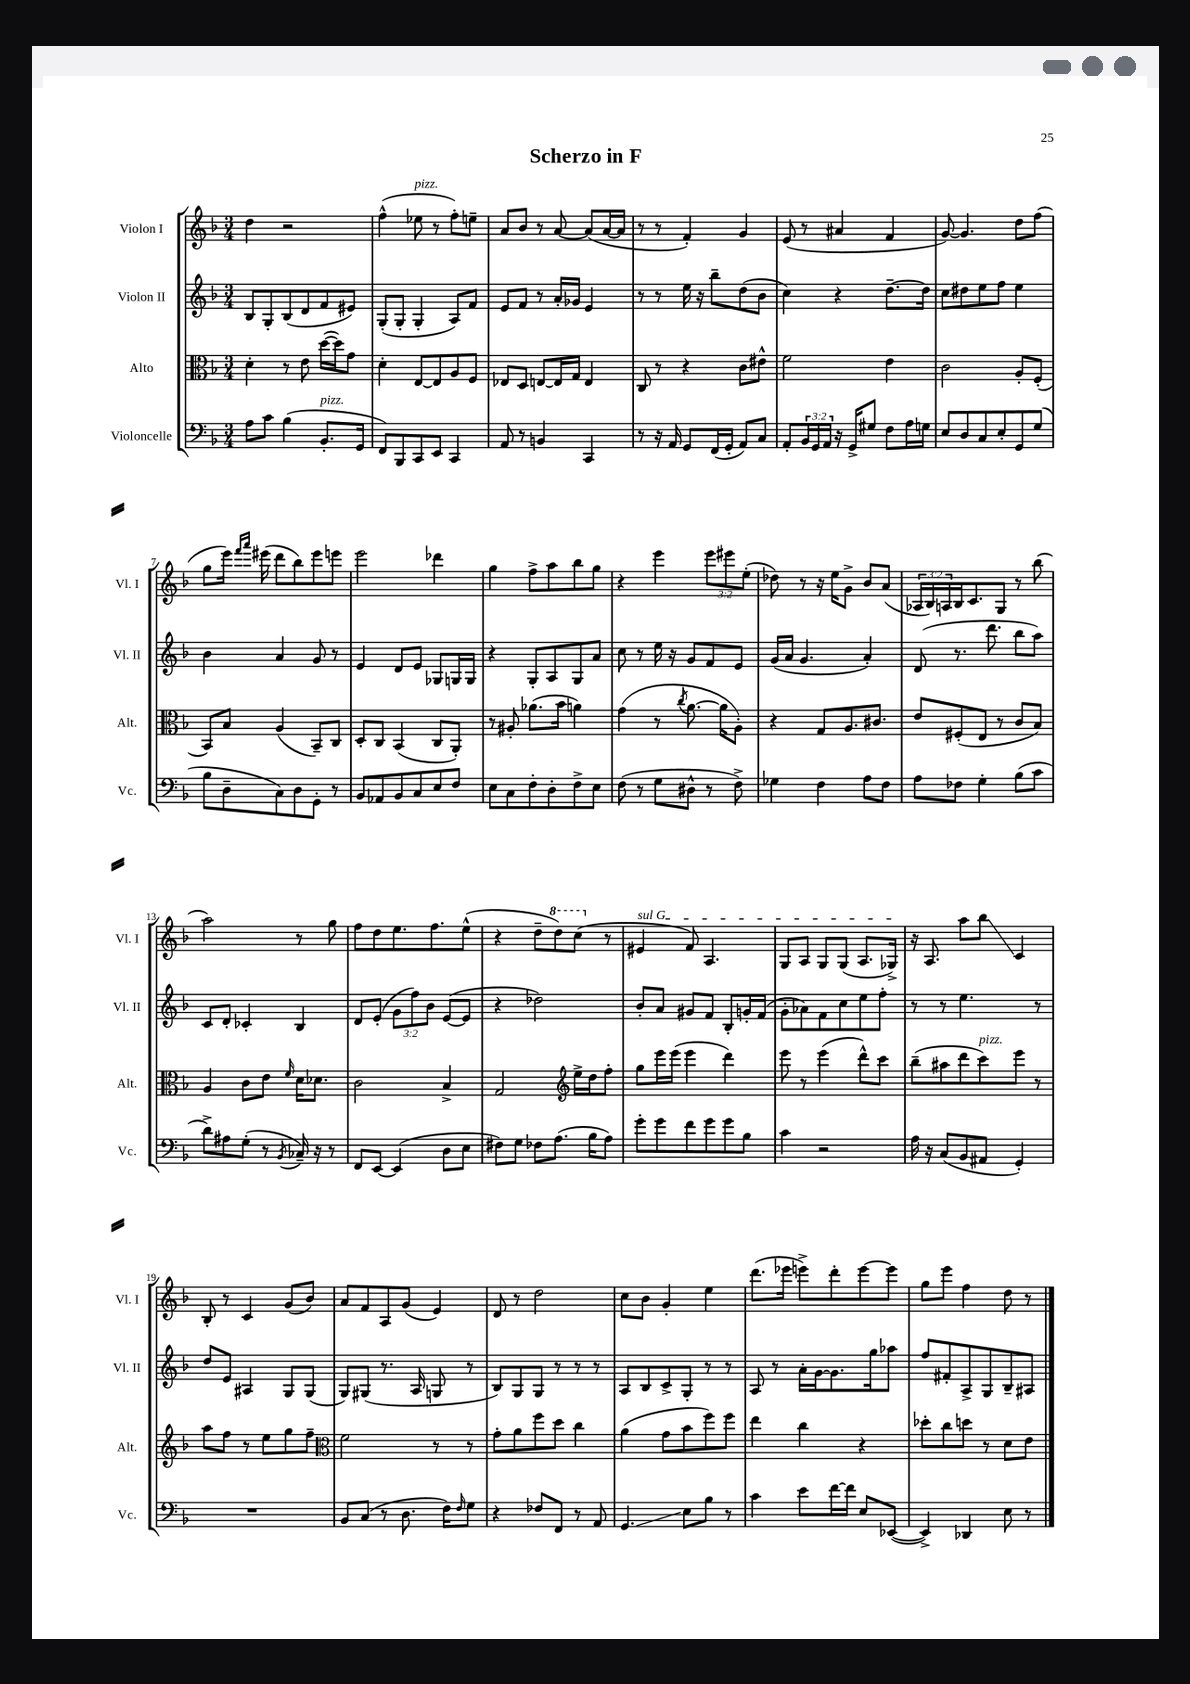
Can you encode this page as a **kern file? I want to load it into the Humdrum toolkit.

**kern	**kern	**kern	**kern
*staff4	*staff3	*staff2	*staff1
*clefF4	*clefC3	*clefG2	*clefG2
*k[b-]	*k[b-]	*k[b-]	*k[b-]
*M3/4	*M3/4	*M3/4	*M3/4
8A\L	4d'\	8B-/L	4dd\
8c\J	.	8G'/	.
(4B-\	8r	(8B-/	2r
.	8e\	8d/	.
8.BB-'/L	([16dd\LL	8f/	.
.	16dd\]J)	.	.
.	8g\J	8e#/J)	.
16GG/Jk	.	.	.
=	=	=	=
8FF/L)	4d'\	(8G'/L	(4ff^^\
8BBB-/	.	8G'/J	.
8CC/	[8E/L	4G'/	8ee-\
8EE/J	8E/]	.	8r
4CC/	8A/	8A/L)	8ff'\L)
.	8F/J	8f/J	8ee~\J
=	=	=	=
8AA/	8E-/L	8e/L	8a/L
8r	8D/J	8f/J	8b-/J
4BB/	[8E/L	8r	8r
.	16E/]L	16a'/LL	[8a/
.	16G/JJ	16g-/JJ	.
4CC/	4E/	4e/	(8a/]L
.	.	.	[16a/L
.	.	.	16a/]JJ
=	=	=	=
8r	8C/	8r	8r
16r	8r	8r	8r
16AA/	.	.	.
8GG/L	4r	16ee\	4f'/)
.	.	16r	.
(16FF/L	.	8bb-~\L	.
16GG'/JJ	.	.	.
8AA/L)	8c\L	(8dd\	4g/
8C/J	8e#^^\J	8b-\J	.
=	=	=	=
8AA'/L	2f\	4cc\)	(8e/
24BB-/L	.	.	8r
24GG/	.	.	.
24AA/JJ	.	.	.
16r	.	4r	4a#/
16GG^/LK	.	.	.
8G#/J	.	.	.
8F\L	4e\	[8.dd~\L	4f/
16A\L	.	.	.
16G\JJ	.	16dd\]Jk	.
=	=	=	=
8E/L	2c\	8cc\L	[8g/)
8D/	.	8dd#\	4.g/]
8C/	.	8ee\	.
8E'/	.	8ff\J	.
8GG/	8A'/L	4ee\	8dd\L
(8G/J	(8F'/J	.	(8ff\J
=	=	=	=
8B-\L	8BB-/L)	4b-\	8gg\L
8D~\	8B-/J	.	16eee\Jk)
.	.	.	16qqfff/LL
.	.	.	16qqaaa/JJ
.	.	.	(16eee#\
8C\)	(4A/	4a/	8ddd\L
8D\	.	.	8bb-\)
8GG'\J	8BB-~/L)	8g/	8eee#\
8r	8C/J	8r	8eee\J
=	=	=	=
8BB-/L	8D'/L	4e/	2eee\
8AA-/	8C/J	.	.
8BB-/	(4BB-/	8d/L	.
8C/	.	8e/J	.
8E/	8C/L	8G-/L	4ddd-\
8F/J	8AA'/J)	16G/L	.
.	.	16G/JJ	.
=	=	=	=
8E\L	8r	4r	4gg\
8C\	8A#'/	.	.
8F'\	(8.a-\L	8G'/L	8ff^\L
8D'\	.	8A/	8aa\
.	16b-\Jk	.	.
8F^\	4a\)	8G/	8bb-\
8E\J	.	8a/J	8gg\J
=	=	=	=
(8F\	(4g\	8cc\	4r
8r	.	8r	.
8G\L	8r	16ee\	4eee\
.	.	16r	.
.	8qcc/	.	.
8D#^^\J	[8.a\	8g/L	.
8r	.	8f/	12eee\L
.	16a\]LK	.	.
.	.	.	12eee#\
8F^\)	8A'\J)	8e/J	.
.	.	.	(12ee'\J
=	=	=	=
4G-\	4r	(16g/LL	8dd-\)
.	.	16a/JJ	.
.	.	4.g/	8r
4F\	8G/L	.	16r
.	.	.	16ee\LK
.	8.A/	.	8g^\J
8A\L	.	4a'/)	8b-/L
.	8.c#/J	.	.
8F\J	.	.	(8a/J
=	=	=	=
8A\L	8e/L	(8d/	24A-/LL
.	.	.	24B-/)
.	.	.	24A/
8F-\J	(8F#'/	8.r	16B-/J
.	.	.	8.c/
4G'\	8E/J	.	.
.	.	8.ddd\	.
.	8r	.	8G/J
(8B-\L	8c/L	8bb-\L	8r
8c\J	8B-/J)	8aa\J)	(8bb-\
=	=	=	=
8d^\L)	4A/	8c/L	2aa\)
8A#\	.	8d'/J	.
(8G'\J	8c\L	4c-'/	.
8r	8e\J	.	.
8qBB-/	16qqf/	.	.
16C-~/)	16d\LK	4B-/	8r
16r	8.d-\J	.	.
8r	.	.	8gg\
=	=	=	=
8FF/L	2c\	8d/L	8ff\L
[8EE/J	.	(8e'/J	8dd\
(4EE/]	.	12g\L	8.ee\
.	.	12ff\)	.
.	.	12b-\J	.
.	.	.	8.ff\
8D\L	4B-^/	([8e/L	.
8E\J	.	8e/]J	(8ee^^\J
=	=	=	=
8F#\L)	2G/	4r	4r
8G\J	.	.	.
8F-\L	.	2dd-\)	8dd~\L
(8.A\J	.	.	8ddd\)
*	*clefG2	*	*
.	16ee^\LL	.	(8ccc\J
16B-\LK	16dd\J	.	.
8A\J)	8ff'\J	.	8r
=	=	=	=
8g'\L	8gg\L	8b-'/L	4e#/
8g\	16eee\L	8a/J	.
.	(16eee\JJ	.	.
8f\	4eee\	8g#/L	8f/)
8g\	.	8f/J	4.A/
8g\	4ddd\)	8B-'/L	.
8B-\J	.	16g'/L	.
.	.	(16f/JJ	.
=	=	=	=
4c\	8eee\	8g'\L	8G/L
.	8r	8a-\)	8A/J
2r	(4eee\	8f\	8G/L
.	.	8cc\	(8G/J
.	8ddd^^\L)	8ee\	8.A/L
.	8ccc\J	8ff'\J	.
.	.	.	16G-^/Jk)
=	=	=	=
16A\	(8bb-~\L	8r	16r
16r	.	.	8.A/
(8C/L	8aa#\	8r	.
8BB-/	8ddd\	4.ee\	8aa\L
8AA#/J	8ccc\)	.	8bb-\J
4GG'/)	8eee\J	.	4c/
.	8r	8r	.
=	=	=	=
2.r	8aa\L	8dd/L	8B-'/
.	8ff\J	8e/J	8r
.	8r	4A#/	4c/
.	8ee\L	.	.
.	8gg\	8G/L	(8g/L
.	8ff~\J	(8G/J	8b-/J)
=	=	=	=
*	*clefC3	*	*
8BB-/L	2f\	8G/L)	8a/L
(8C/J	.	(8G#/J	8f/
8r	.	8.r	8A/
8.D\	.	.	(8g/J
.	.	16A/	.
.	8r	8G/	4e/)
16F\LK)	.	.	.
16qqF/	.	.	.
8G\J	8r	8r	.
=	=	=	=
4r	8g'\L	8B-/L)	8d/
.	8a\	8G/	8r
8F-/L	8ff\	8G/J	2dd\
8FF/J	8dd\J	8r	.
8r	4cc\	8r	.
8AA/	.	8r	.
=	=	=	=
4.GG/	(4a\	8A/L	8cc\L
.	.	8B-/	8b-\J
.	8g\L	8c^/	4g'/
8E\L	8b-\	8G'/J	.
8B-\J	8ff\)	8r	4ee\
8r	8ff\J	8r	.
=	=	=	=
4c\	4ee\	8A/	(8.ddd\L
.	.	8r	.
.	.	.	16eee-\Jk
8e\L	4cc\	16a'\LL	8eee^\L)
.	.	[16g\J	.
[16f\L	.	8.g\]	8ddd'\
16f\]JJ	.	.	.
8E/L	4r	.	[8eee\
.	.	16gg\k	.
([8EE-/J	.	8aa-\J	8eee\]J
=	=	=	=
4EE-^/])	8dd-'\L	8ff/L	8gg\L
.	8cc\	8f#'/	8eee\J
4DD-/	8dd\J	8A^/	4ff\
.	8r	8G/	.
8E\	8d\L	8B-~/	8dd\
8r	8e\J	8A#/J	8r
==	==	==	==
*-	*-	*-	*-
